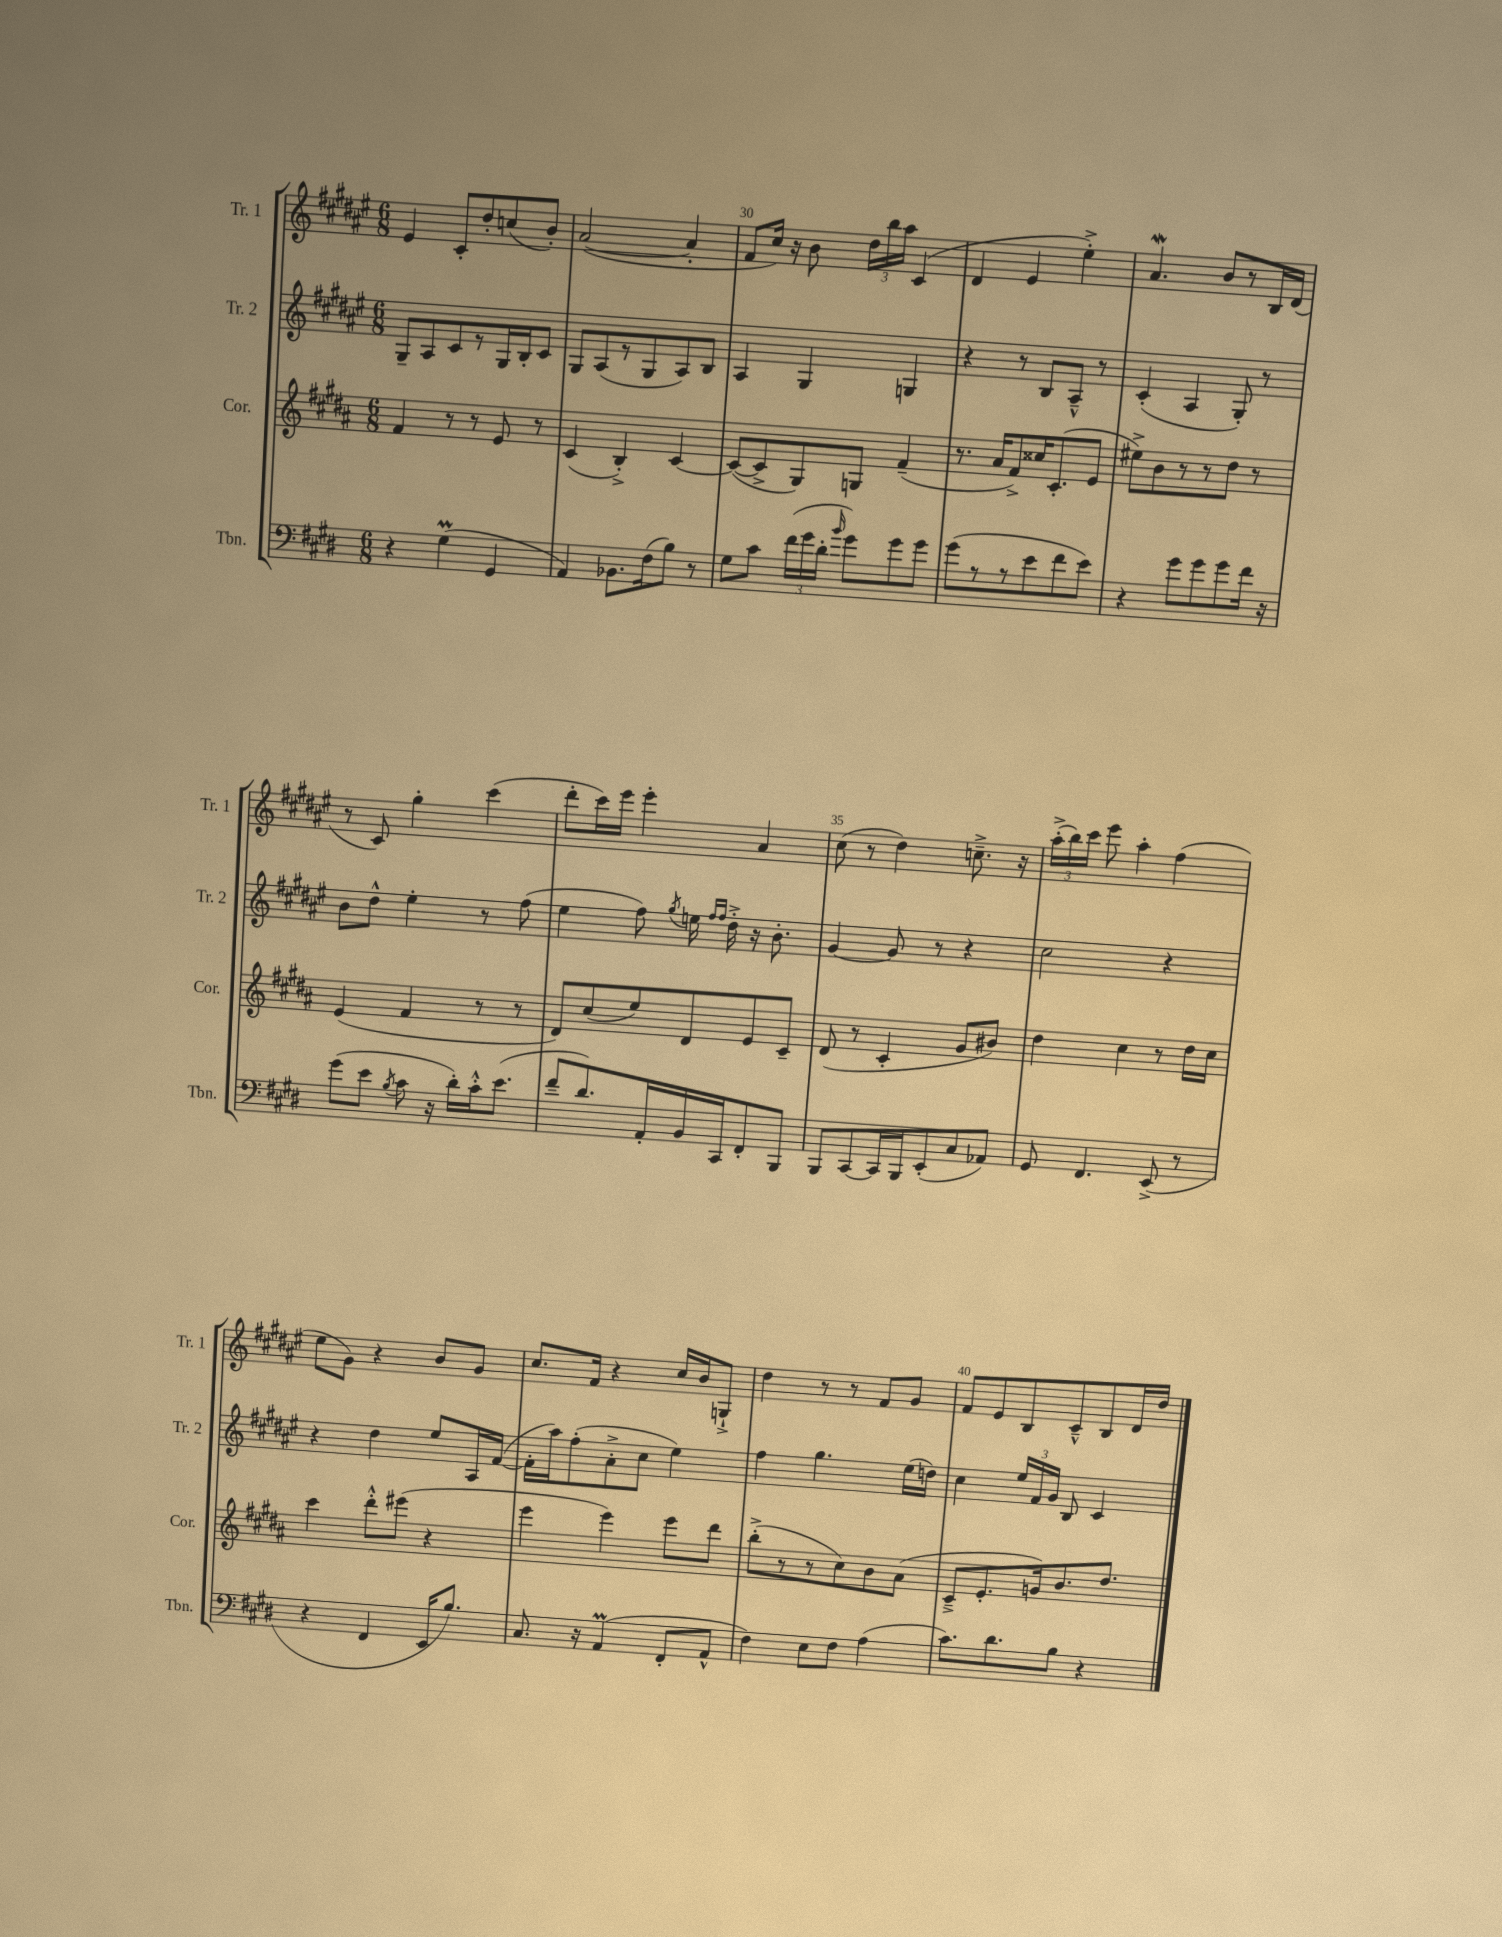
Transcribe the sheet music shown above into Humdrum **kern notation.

**kern	**kern	**kern	**kern
*part4	*part3	*part2	*part1
*staff4	*staff3	*staff2	*staff1
*I"Tbn.	*I"Cor.	*I"Tr. 2	*I"Tr. 1
*I'Tbn.	*I'Cor.	*I'Tr. 2	*I'Tr. 1
*clefF4	*clefG2	*clefG2	*clefG2
*k[f#c#g#d#]	*k[f#c#g#d#a#]	*k[f#c#g#d#a#e#]	*k[f#c#g#d#a#e#]
*M6/8	*M6/8	*M6/8	*M6/8
=28	=28	=28	=28
4r	4f#/	8G#~/L	4e#/
.	.	8A#/	.
(4G#m\	8r	8c#/	8c#'/L
.	8r	8r	8dd#'/
4GG#/	8e/	16G#/L	(8ccn/
.	.	16B'/J	.
.	8r	8c#/J	8b'/J)
=29	=29	=29	=29
4AA/)	(4c#/	8G#/L	([2a#/
.	.	(8A#/	.
8.BB-X\L	4B'^/)	8r	.
.	.	8G#/	.
(16F#\k	.	.	.
8B\J)	[4c#/	8A#/)	4a#'/]
8r	.	8B/J	.
=30	=30	=30	=30
8G#\L	(8c#/L_	4A#/	8f#/L
8c#\J	8c#^/]	.	16cc#/Jk)
.	.	.	16r
(24f#\LL	8G#/)	4G#/	8b\
24g#\	.	.	.
24d#'\JJ	.	.	.
16qqb/	.	.	.
8g#\L)	8Gn/J	.	24dd#\LL
.	.	.	24bb\
.	.	.	24aa#\JJ
8g#\	(4f#~/	4Gn/	(4c#/
8g#\J	.	.	.
=31	=31	=31	=31
(8g#\L	8.r	4r	4d#/
8r	.	.	.
.	16a#/KL	.	.
8r	8f#^/)	8r	4e#/
8e\	16cc##X/K	8B/L	.
.	(8.c#'/	.	.
8f#\	.	8A#~^^/J	4ee#'^\)
8e\J)	8e/J	8r	.
=32	=32	=32	=32
4r	8ee#X^\L)	(4c#'/	4.a#W/
.	8b\	.	.
8g#\L	8r	4A#/	.
8g#\	8r	.	8b/L
8g#\	8dd#\J	8G#'/)	8r
16f#\Jk	8r	8r	16B/L
16r	.	.	(16d#/JJ
!!LO:LB:g=z
=33	=33	=33	=33
(8g#\L	(4e/	8b\L	8r
8e\J	.	8dd#^^\J	8c#/)
8qB/	.	.	.
8c#\	4f#/	4ee#'\	4gg#'\
16r	.	.	.
16d#'\LL)	.	.	.
16c#'^^\J	8r	8r	(4ccc#\
(8.e\J	.	.	.
.	8r	(8ff#\	.
=34	=34	=34	=34
8f#~/L	8d#/L)	4ee#\	8ddd#'\L
8.d#/)	(8cc#/	.	16ccc#\L)
.	.	.	16eee#\JJ
.	8ee/)	8ff#\)	4eee#'\
16AA'/L	.	.	.
.	.	8qgg#/	.
16BB/	8d#/	16een\	.
.	.	16qqff#/LL	.
.	.	16qqff#/JJ	.
16CC#/J	.	16dd#'^\	.
8FF#'/	8e/	16r	4a#/
.	.	8.b'\	.
8BBB/J	8c#~/J	.	.
=35	=35	=35	=35
8BBB/L	(8d#/	[4g#/	(8cc#\
[8CC#/	8r	.	8r
16CC#/L]	4c#'/	8g#/]	4dd#\)
16BBB/J	.	.	.
(8EE'/	.	8r	.
8C#/	8g#/L	4r	8.ccn~^\
8AA-X/J)	8b#X/J)	.	.
.	.	.	16r
=36	=36	=36	=36
8GG#/	4dd#\	2cc#\	(24aa#'^\LL
.	.	.	24bb\)
.	.	.	24ccc#\JJ
4.FF#/	.	.	8eee#\
.	4cc#\	.	4aa#'\
(8EE^/	8r	4r	(4ff#\
8r	16dd#\LL	.	.
.	16cc#\JJ	.	.
!!LO:LB:g=z
=37	=37	=37	=37
4r	4ccc#\	4r	8ee#\L
.	.	.	8g#\J)
4FF#/	8ddd#'^^\L	4dd#\	4r
.	(8eee#X\J	.	.
16EE/KL	4r	8ee#/L	8b/L
8.B/J)	.	.	.
.	.	16A#/L	8g#/J
.	.	([16f#/JJ	.
=38	=38	=38	=38
8.C#/	4eee\	16f#'\LL]	8.cc#/L
.	.	16aa#\J)	.
.	.	(8ff#'\	.
16r	.	.	16f#/Jk
(4AAM/	4eee\)	8a#'^\	4r
.	.	8cc#\J	.
8FF#'/L	8eee\L	4ee#\)	16cc#/LL
.	.	.	16b/J
8AA^^/J	8ddd#\J	.	8Gn`^/J
=39	=39	=39	=39
4F#\)	(8bb'^\L	4ff#\	4dd#\
.	8r	.	.
8E\L	8r	4.gg#\	8r
8F#\J	8cc#\)	.	8r
(4A\	8b\	.	8f#/L
.	(8a#\J	(16ee#\LL	8g#/J
.	.	16ddn\JJ)	.
=40	=40	=40	=40
8.c#\L)	8c#~^/L	4cc#\	8f#/L
.	8.e'/	.	8e#/
8.d#\	.	.	.
.	.	24ee#/LL	8B/
.	.	24f#/	.
.	16gn/k)	.	.
.	.	24g#/JJ	.
8B\J	8.b/	8B/	8c#~^^/
4r	.	4c#/	8B/
.	8.dd#/J	.	.
.	.	.	16d#/L
.	.	.	16dd#/JJ
==	==	==	==
*-	*-	*-	*-
